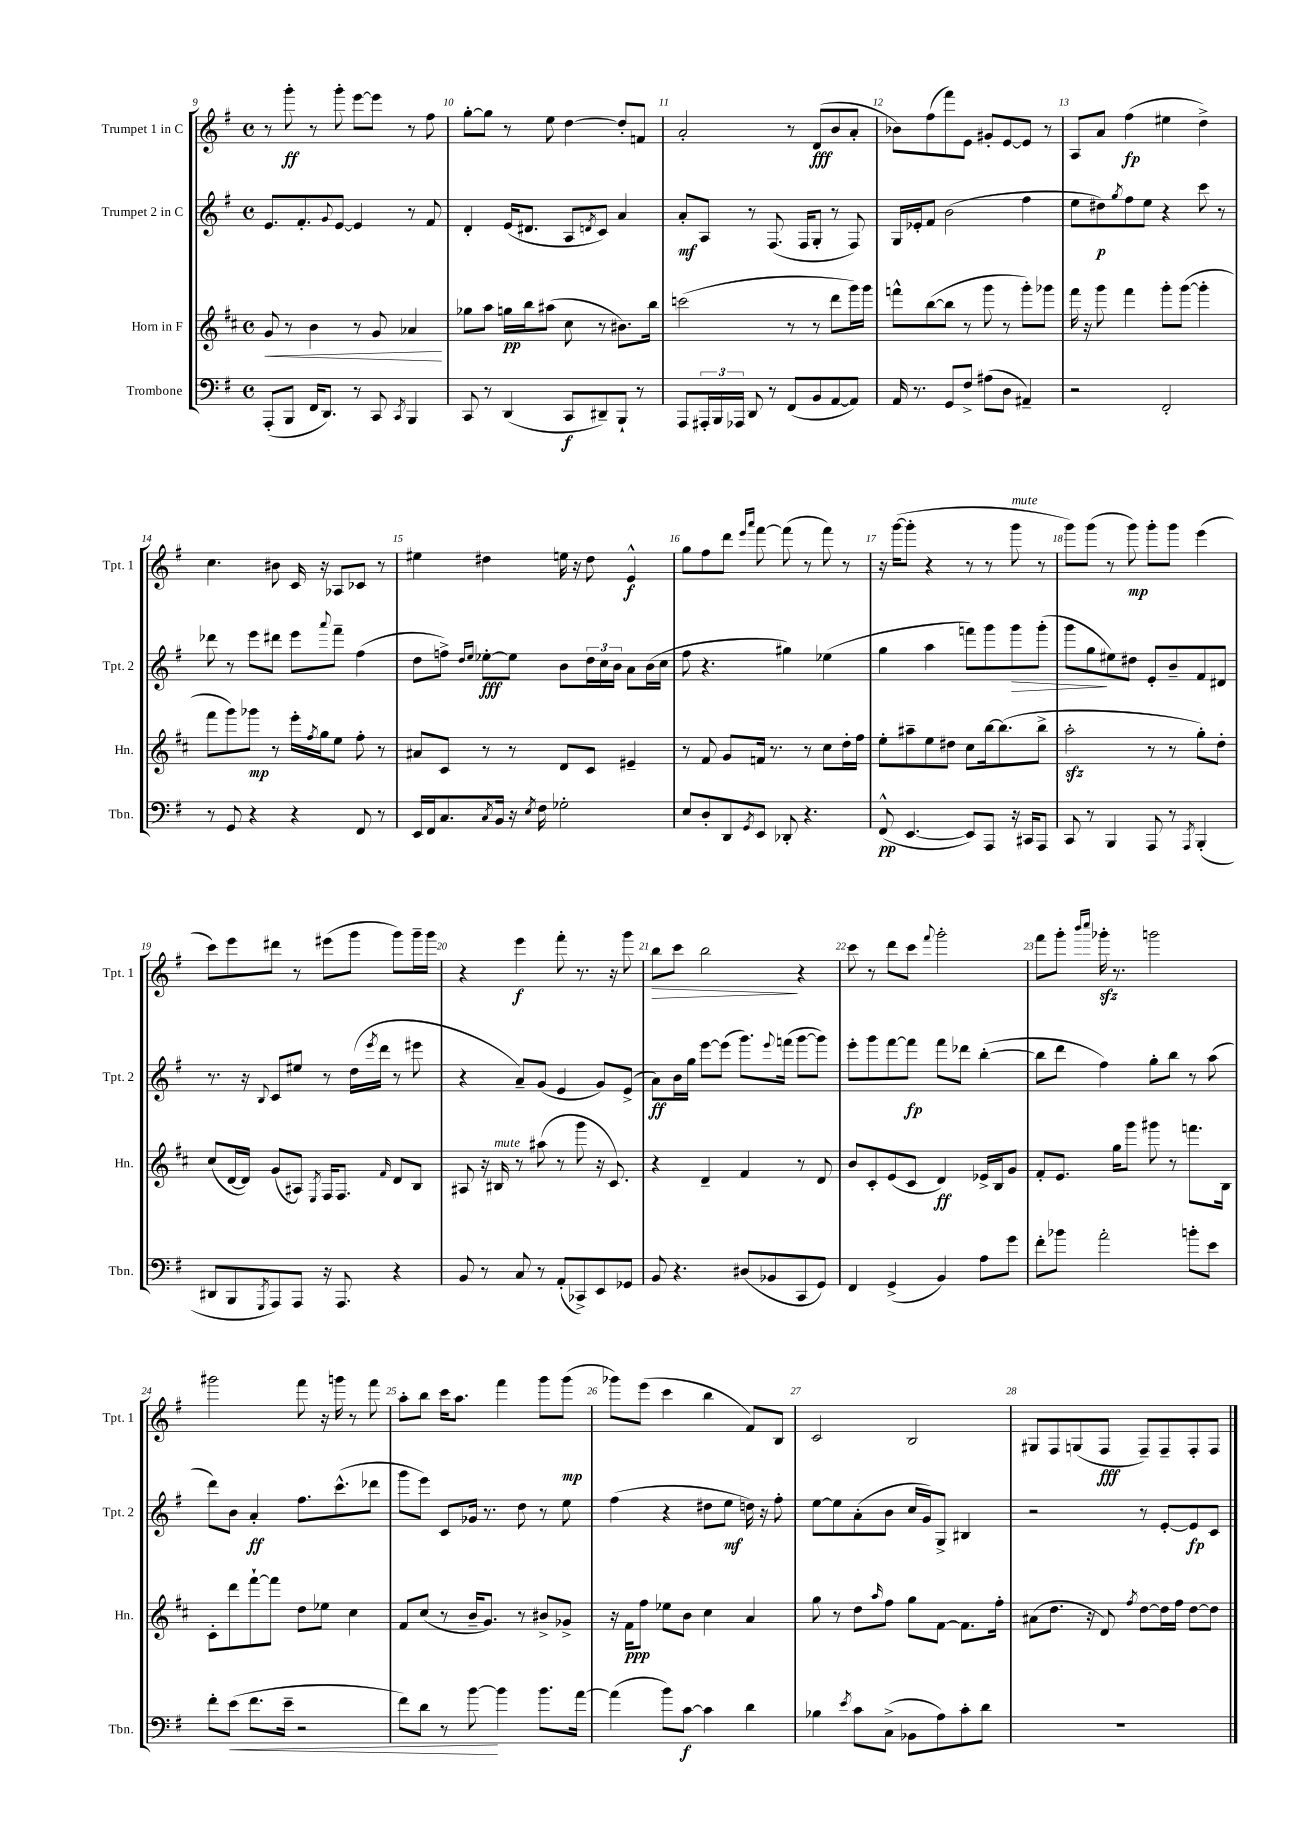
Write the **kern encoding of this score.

**kern	**kern	**kern	**kern
*staff4	*staff3	*staff2	*staff1
*clefF4	*clefG2	*clefG2	*clefG2
*k[f#]	*k[f#c#]	*k[f#]	*k[f#]
*M4/4	*M4/4	*M4/4	*M4/4
*met(c)	*met(c)	*met(c)	*met(c)
(8AAA'	8g	8.e	8r
8BBB	8r	.	8ggg'
.	.	8.f#'	.
16FF#	4b	.	8r
8.DD)	.	.	.
.	.	8qqg	.
.	.	[8e	8ggg'
8r	8r	4e]	[8eee
8CC	8g	.	8eee]
8qCC	.	.	.
4BBB	4a-	8r	8r
.	.	8f#	8ff#
=	=	=	=
8CC	8gg-	4d'	[8gg'
8r	8aa	.	8gg]
(4DD	16gg	(16e	8r
.	16bb	8.d#	.
.	(8aa#	.	8ee
8CC	8cc#	8A	[4dd
.	.	8qd	.
8DD#~)	8r	8c)	.
8BBB`	8.b#)	4a	8dd']
8r	.	.	8f
.	16bb	.	.
=	=	=	=
8AAA	(2ccc	8a'	2a'
24AAA#'	.	8A	.
24BBB	.	.	.
24AAA-	.	.	.
8DD	.	8r	.
8r	.	(8.F#	.
(8FF#	8r	.	8r
.	.	16F#	.
8BB	8r	8G'	(8d
[8AA	8ddd	8r	8b
8AA])	16ggg)	8F#)	8a'
.	16ggg	.	.
=	=	=	=
16AA	8fff^^	16G	8b-)
8.r	.	16e-'	.
.	([8bb	8f#	(8ff#
8GG	8bb]	(2b	8fff#)
8F#^	8r	.	8e
(8A#	8ggg	.	8g#'
8D	8r	.	[8e
4AA#~)	8ggg')	4ff#	8e]
.	8ggg-	.	8r
=	=	=	=
2r	16fff#	8ee	8A
.	16r	.	.
.	8ggg	8dd#)	8a
.	.	8qgg	.
.	4fff#	8ff#	(4ff#
.	.	8ee	.
2FF#'	8ggg'	4r	4ee#
.	([8ggg	.	.
.	4ggg']	8ccc	4dd^)
.	.	8r	.
=	=	=	=
8r	8fff#	8ddd-	4.cc
8GG	8ggg)	8r	.
4r	8ggg-	8eee	.
.	8r	8ddd#	8b#
4r	16eee'	8eee	16c
.	8qff#	.	.
.	16gg	.	16r
.	.	8qqaaa	.
.	8ee	8fff#~	8A-
8FF#	8ff#'	(4ff#	8c-
8r	8r	.	8r
=	=	=	=
16EE	8a#	8dd	4ee#
16FF#	.	.	.
8.C	8c#	8ff^)	.
.	.	16qqdd	.
.	.	16qqee	.
.	8r	[8ee-'	4dd#
8qC	.	.	.
16BB	.	.	.
16r	8r	8ee-]	.
8qE	.	.	.
16F#	.	.	.
2G-'	8d	8b	16ee
.	.	.	16r
.	8c#	24dd	8dd#
.	.	24cc	.
.	.	24b	.
.	4e#~	8a	4e^^
.	.	(16b	.
.	.	16cc	.
=	=	=	=
8E	8r	8ff#	8gg
8D'	8f#	4.r	8ff#
8DD	8g	.	8ddd
.	.	.	16qqeee
8qGG	.	.	16qqaaa
8EE	16f	.	[8fff#
.	8.r	.	.
8DD-'	.	4gg#)	(8fff#]
4.r	8r	.	8r
.	8cc#	(4ee-	8fff#)
.	16dd'	.	8r
.	16ff#	.	.
=	=	=	=
(8FF#^^	8ee'	4gg	16r
.	.	.	([16ggg
[4.EE	8aa#~	.	8ggg']
.	8ee	4aa	4r
.	8dd#	.	.
8EE])	8cc#	8fff)	8r
8AAA	[16bb	8ggg	8r
.	(8.bb]	.	.
16r	.	8ggg	8ggg
16CC#	.	.	.
8AAA	8bb^	(8ggg'	8r
=	=	=	=
8CC	2aa'	8ggg	8ggg)
8r	.	8gg	(8ggg
4BBB	.	8ee#)	8r
.	.	8dd#	8ggg)
8AAA	8r	8e'	8ggg'
8r	8r	8b~	8ggg
8qAAA	.	.	.
(4BBB'	8gg')	8f#	(4eee
.	8dd'	8d#	.
=	=	=	=
8DD#	(8cc#	8.r	8ccc)
8BBB	[16d	.	8eee
.	16d])	16r	.
8qGGG	.	8qqB	.
8AAA)	(8g	8c	8ddd#
8AAA	8A#)	8ee#	8r
.	8qE	.	.
16r	16F#	8r	(8eee#
8.AAA	8.F#	.	.
.	.	(16dd	8ggg
.	.	8qeee	.
.	.	16ddd	.
.	16qqf#	.	.
4r	8d	8r	8ggg)
.	8B	8eee#	16ggg~
.	.	.	16ggg
=	=	=	=
8BB	8A#	4r	4r
8r	16r	.	.
.	16B#	.	.
8C	8r	8a~)	4eee
8r	(8aa#	(8g	.
(8AA'	8r	4e	8fff#'
8CC-^)	8ggg	.	8.r
8EE	16r	8g)	.
.	8.c#)	.	16r
8GG-	.	(8e^	8ggg
=	=	=	=
8BB	4r	8a)	8bb
4.r	.	16b	8ccc
.	.	16gg	.
.	4d~	[8eee	2bb
.	.	(8eee]	.
(8D#	4f#	8.ggg)	.
8BB-	.	.	.
.	.	8qqeee	.
.	.	(16fff	.
8CC	8r	[8ggg	4r
8GG)	8d	8ggg])	.
=	=	=	=
4FF#	8b	8eee'	8ccc
.	8c#'	8ggg	8r
(4GG^	(8e	[8fff#	8ddd
.	8c#	8fff#]	8ccc
.	.	.	8qqfff#
4BB)	4d)	8fff#	2ggg'
.	.	8ddd-	.
8A	16e-^	([4bb'	.
.	16B	.	.
8g	8g	.	.
=	=	=	=
8f#'	8f#'	8bb]	8fff#
8b-	8.e	8ddd	8ggg'
.	.	.	16qqbbb
.	.	.	16qqcccc
2a'	.	4ff#)	16ggg-'
.	16gg	.	8.r
.	8ggg	.	.
.	8ggg#	8gg'	2ggg
.	8r	8bb	.
8b'	8.fff	8r	.
8e	.	(8aa	.
.	16B	.	.
=	=	=	=
8f#'	8c#'	8ddd)	2ggg#
(8e	8ddd	8b	.
8.f#	[8fff#`	4a'	.
.	8fff#]	.	.
16e~	.	.	.
2r	8dd	8.ff#	8fff#
.	8ee-	.	16r
.	.	(8.ccc^^	16ggg
.	4cc#	.	8r
.	.	8ddd-	8fff#
=	=	=	=
8f#)	8f#	8ggg	8aa'
8d	(8cc#	8eee)	8bb
8r	8r	8c	16ccc
.	.	.	8.aa
[8b	16b~	16g-	.
.	8.g)	8.r	.
4b]	.	.	4fff#
.	8r	8dd	.
8.b	8b#^	8r	8ggg
.	8g-^	8ee	(8ggg
[16a	.	.	.
=	=	=	=
(4a]	16r	(4ff#	8ggg-)
.	16f#	.	.
.	8ff#	.	(8eee
8b)	8ee-	4r	4ccc
[8c	8b	.	.
4c]	4cc#	8dd#	4bb
.	.	8ee	.
4d	4a	16dd)	8f#)
.	.	16r	.
.	.	8ff#'	8B
=	=	=	=
4B-	8gg	[8ee	2c
.	8r	8ee]	.
8qe	.	.	.
8c	8dd	(8a'	.
.	16qqaa	.	.
(8C^	8ff#	8b	.
8BB-	8gg	16cc	2B
.	.	16g)	.
8A)	[8f#	8G^	.
8c'	8.f#]	4B#	.
8d	.	.	.
.	16ff#'	.	.
=	=	=	=
1r	(8a#	2r	8G#
.	8.dd	.	8F#
.	.	.	(8G
.	16r	.	.
.	8d)	.	8F#
.	8qff#	.	.
.	[8dd	8r	8F#~)
.	16dd]	[8e'	8F#~
.	16ff#	.	.
.	[8dd	8e]	8F#'
.	8dd]	8c	8F#
==	==	==	==
*-	*-	*-	*-
